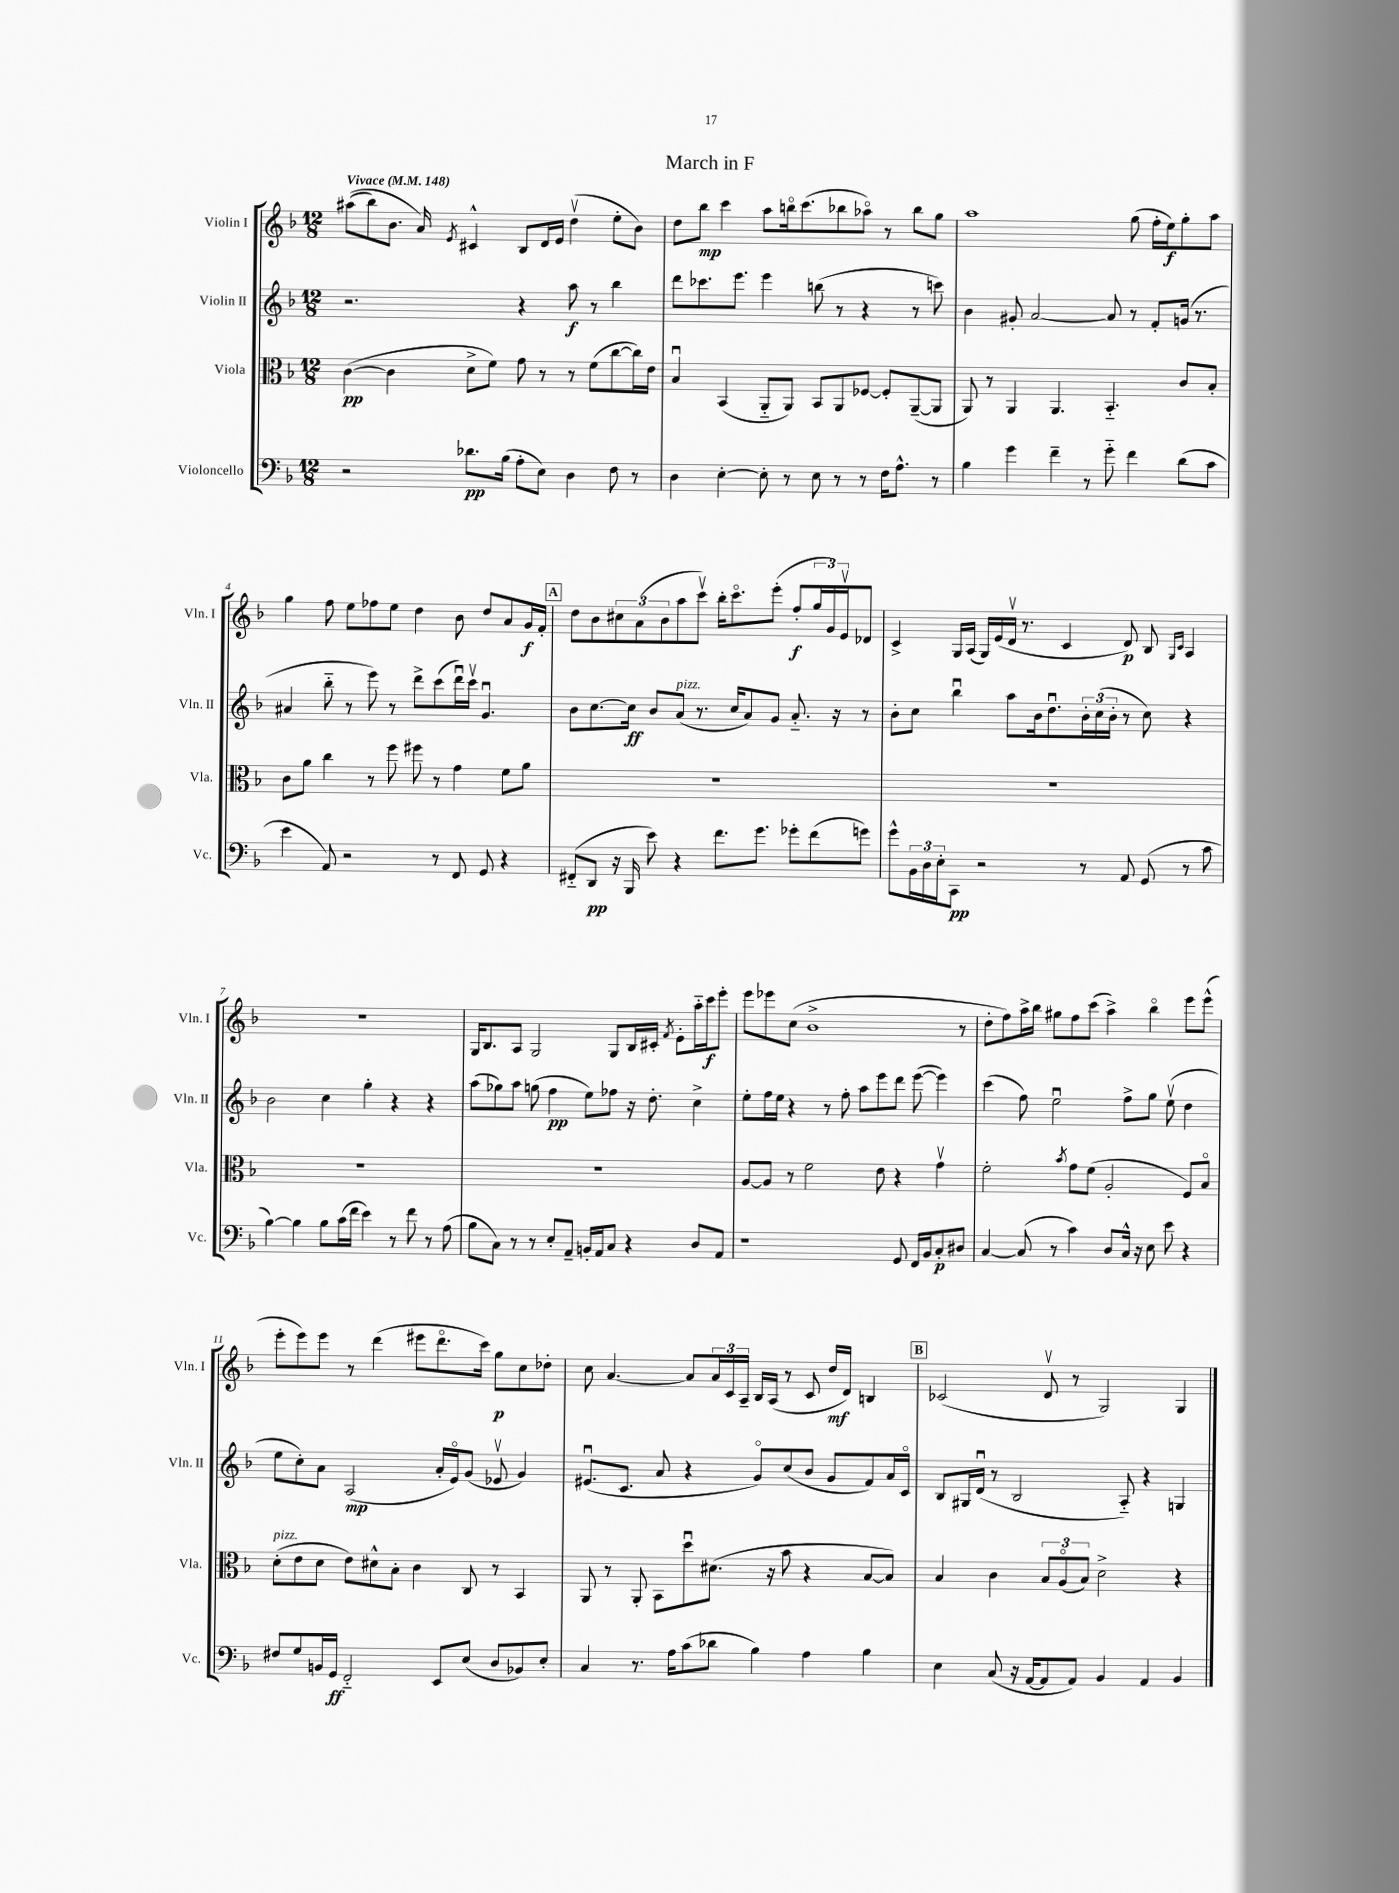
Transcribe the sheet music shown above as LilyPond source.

\header { title = "March in F" }
<<
\new StaffGroup <<
\new Staff = "s0" \with { instrumentName = "Violin I" shortInstrumentName = "Vln. I" } {
    \clef treble \key f \major \numericTimeSignature \time 12/8 \tempo "Vivace" 4 = 148
    ais''8(\( bes''8) bes'8. a'16\) \acciaccatura { e'8 } cis'4-^ bes8 d'16 e'16 d''4\upbow( e''8-. bes'8) |
    d''8 bes''8\mp c'''4 a''8 b''16\flageolet c'''8.( bes''8 aes''8\flageolet) r8 bes''8 g''8 |
    a''1 g''8( f''16-. e''16\f) g''8-. a''8 |
    g''4 f''8 e''8 fes''8 e''8 d''4 bes'8 d''8 a'8 g'16\f f'16-. |
    \mark \markup { \box "A" } d''8 bes'8 \tuplet 3/2 { cis''8 a'8( bes'8 } a''8 c'''8\upbow) bes''16-. c'''8.\flageolet e'''8-.( f''8-.\f \tuplet 3/2 { g''16 g'16) e'16\upbow } des'8 |
    c'4-> g16 a16( g16) e'16( d'16\upbow r8. c'4 d'8\p) bes8 \grace { g16 c'16 } a4 |
    R1. |
    g16 bes8. a8 g2 g8 bes16 cis'16-. \acciaccatura { f'8 } e'8-. a''16-_ c'''16\f e'''8-. |
    e'''8 ees'''8 c''8( bes'1-> r8 |
    d''8-. f''8) a''16-> bes''16 gis''8 f''8 c'''8( a''4->) bes''4\flageolet e'''8 e'''8-^( |
    e'''8-. e'''8) e'''8 r8 d'''4( eis'''8 d'''8.\flageolet c'''16) g''8\p c''8 des''8-. |
    c''8 a'4.~ a'8 \tuplet 3/2 { a'16 c'16 a16-- } bes16 a16( r8 c'8 d''16\mf d'16) b4 |
    \mark \markup { \box "B" } ces'2( d'8\upbow r8 g2) g4 \bar "|." |
}
\new Staff = "s1" \with { instrumentName = "Violin II" shortInstrumentName = "Vln. II" } {
    \clef treble \key f \major \numericTimeSignature \time 12/8
    r2. r4 a''8\f r8 bes''4 |
    d'''8 ces'''8. e'''8. e'''4 b''8( r8 r4 r8 c'''8) |
    bes'4 gis'8-. a'2~ a'8 r8 f'8-. g'16( r8. |
    ais'4 bes''8-_ r8 e'''8) r8 d'''8-> c'''8( d'''16\downbow) c'''16\upbow g'4.\downbow |
    \mark \markup { \box "A" } bes'8 c''8.~ c''16\ff bes'8 a'8^\markup { \italic "pizz." }( r8. c''16 a'8) g'8 a'8.-_ r16 r8 |
    bes'8-. c''8 bes''4\downbow a''8 bes'16 d''8.\downbow \tuplet 3/2 { bes'16-. c''16( bes'16-. } r8 c''8) r4 |
    bes'2 c''4 g''4-. r4 r4 |
    a''8( ges''8) a''8 g''8( f''4\pp e''8) fes''8 r16 d''8.-. c''4-> |
    e''8-. f''16 e''16 r4 r8 f''8-. a''8 e'''8 d'''8 e'''8~( e'''4) |
    c'''4( f''8) e''2\downbow f''8-> g''8 e''8\upbow( d''4 |
    e''8 c''8-.) a'8 a2\mp( a'16-. e'16\flageolet) g'8( ees'8\upbow g'4) |
    eis'8.\downbow( c'8. a'8 r4 g'8\flageolet) c''8( bes'8 g'8 f'8) a'16 c'16\flageolet |
    \mark \markup { \box "B" } bes8 gis16 d'16\downbow( r8 bes2 a8-_) r4 g4 \bar "|." |
}
\new Staff = "s2" \with { instrumentName = "Viola" shortInstrumentName = "Vla." } {
    \clef alto \key f \major \numericTimeSignature \time 12/8
    c'4~\pp( c'4 d'8-> f'8) g'8 r8 r8 f'8( c''8~ c''16) e'16 |
    bes4\downbow bes,4( a,8-_ a,8) bes,8 a,8 fes8~ fes8-. a,8~--( a,8 |
    a,8) r8 a,4 a,4. bes,4.-_ c'8 bes8-. |
    c'8 a'8 c''4 r8 f''8 fis''8 r8 g'4 f'8 a'8 |
    \mark \markup { \box "A" } R1. |
    R1. |
    R1. |
    R1. |
    a8~ a8 r8 f'2 e'8 r4 g'4\upbow |
    f'2-. \acciaccatura { bes'8 } g'8 f'8( a2-. f8) bes8\flageolet |
    d'8-.^\markup { \italic "pizz." }( e'8 d'8 e'8) dis'8-^ bes8-. c'4 c8 r8 bes,4 |
    a,8 r8 a,8-. bes,8 d''8\downbow dis'8.( r16 bes'8 r4 bes8~ bes8) |
    \mark \markup { \box "B" } bes4 c'4 \tuplet 3/2 { bes8 a8\flageolet( bes8) } d'2-> r4 \bar "|." |
}
\new Staff = "s3" \with { instrumentName = "Violoncello" shortInstrumentName = "Vc." } {
    \clef bass \key f \major \numericTimeSignature \time 12/8
    r2 des'8.\pp bes16( a8-. e8) d4 f8 r8 |
    d4 e4~-. e8-. r8 e8 r8 r8 f16 a8.-^ r8 |
    bes4 g'4 f'4-- r8 g'8-_ f'4 d'8( c'8 |
    e'4 a,8) r2 r8 f,8 g,8 r4 |
    \mark \markup { \box "A" } fis,8-_( d,8\pp r16 bes,,16 e'8) r4 f'8. g'8. ges'8-. f'8( g'8) |
    g'8-^ \tuplet 3/2 { bes,16 d16 e16-. } c,8\pp r2 r8 a,8 g,8( r8 c'8 |
    bes4~) bes4 bes8 c'16( f'16 e'4) r8 f'8 r8 a8( |
    bes8 c8) r8 r8 e8-. a,8-- b,16-. a,16 c8 r4 d8 a,8 |
    r1 g,8 f,16 bes,16 c8-.\p dis8 |
    c4~ c8( r8 c'4) d8 c16-^ r16 e8 e'8 r4 |
    fis8 g8 b,16 g,16\ff f,2-_ e,8 e8( d8 bes,8) e8-. |
    c4 r8. a16 c'8( des'8 bes4) a4 bes4 |
    \mark \markup { \box "B" } e4 c8( r16 a,16~ a,8 a,8) bes,4 a,4 bes,4 \bar "|." |
}
>>
>>
